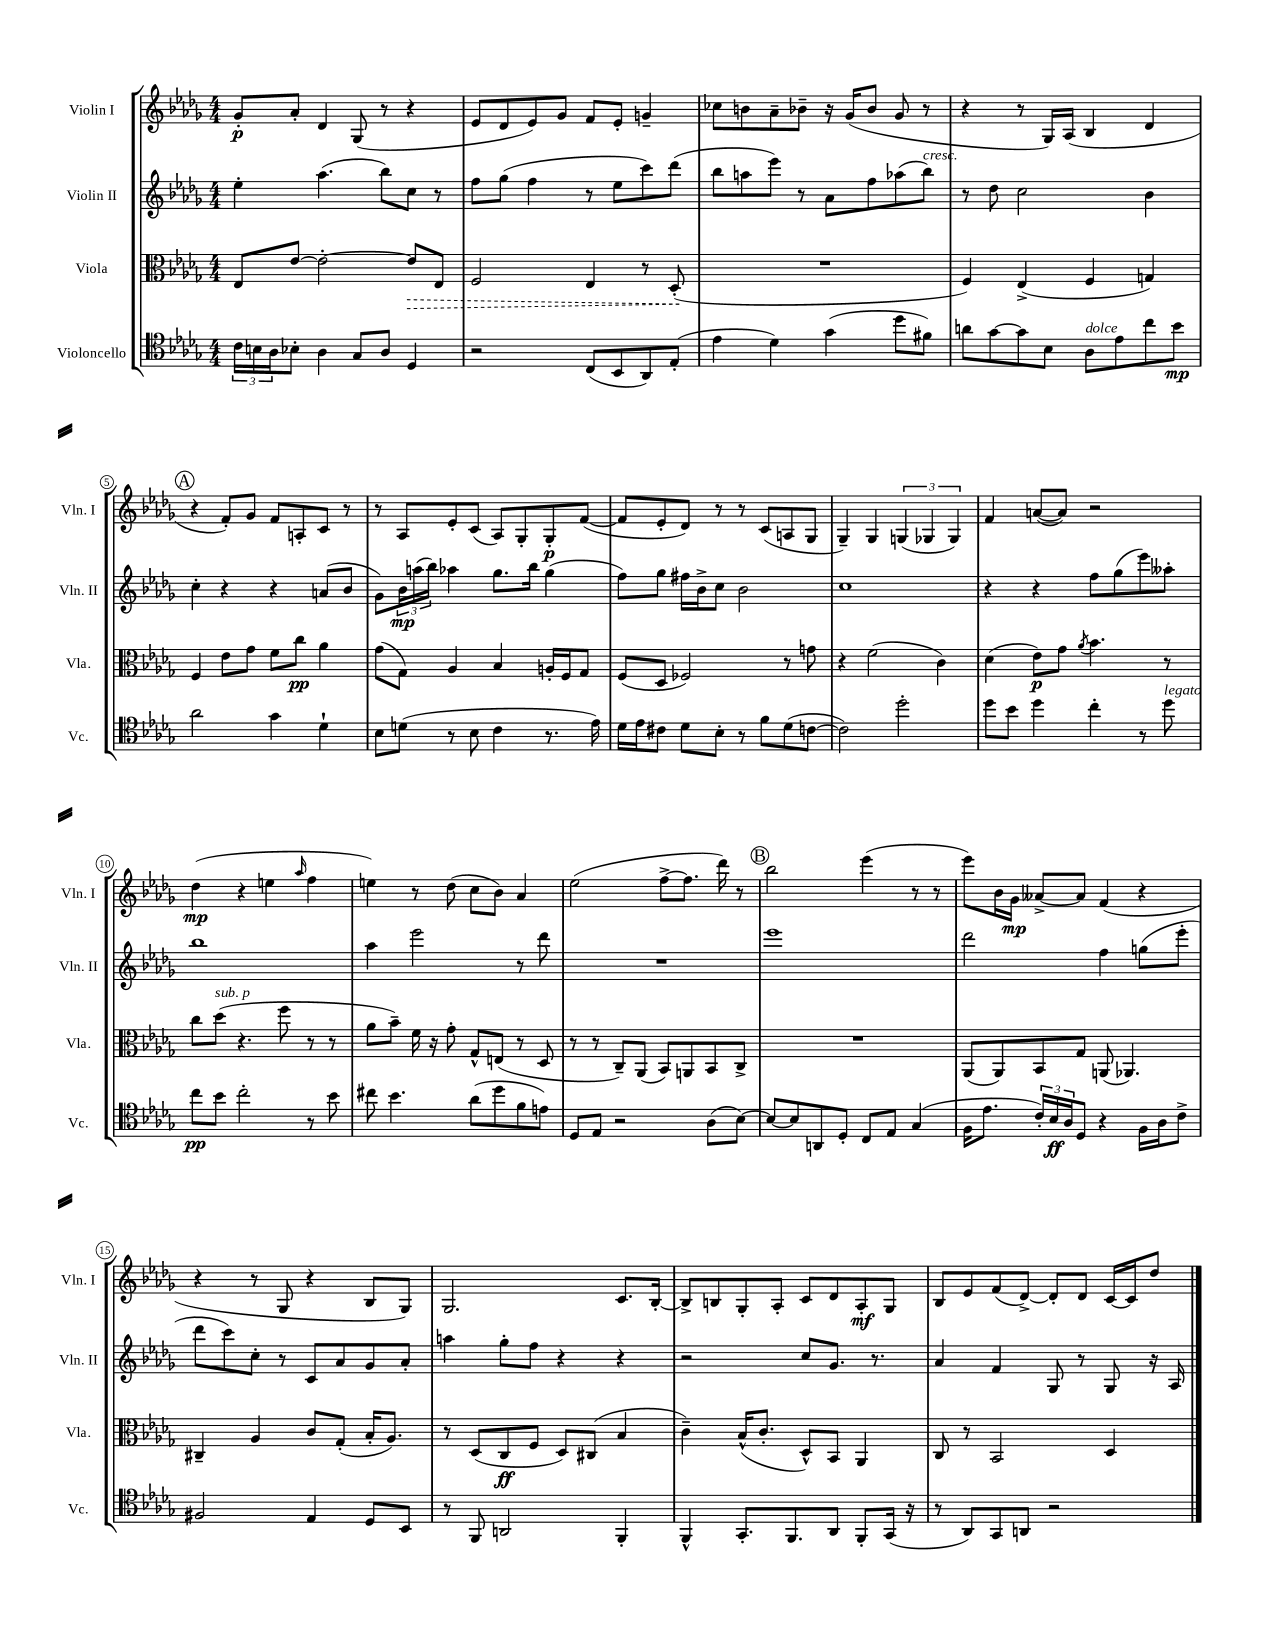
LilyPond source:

<<
\new StaffGroup <<
\new Staff = "s0" \with { instrumentName = "Violin I" shortInstrumentName = "Vln. I" } {
    \clef treble \key des \major \numericTimeSignature \time 4/4
    ges'8-.\p aes'8-. des'4 ges8( r8 r4 |
    ees'8 des'8 ees'8) ges'8 f'8 ees'8-. g'4-- |
    ces''8 b'8 aes'8-- bes'8-- r16 ges'16( bes'8 ges'8 r8 |
    r4 r8 ges16) aes16( bes4 des'4 |
    \mark \markup { \circle "A" } r4 f'8-.) ges'8 f'8 a8-. c'8 r8 |
    r8 aes8 ees'8-. c'8( aes8) ges8-. ges8-.\p f'8~( |
    f'8 ees'8-. des'8) r8 r8 c'8( a8 ges8 |
    ges4--) ges4 \tuplet 3/2 { g4( ges4 ges4) } |
    f'4 a'8~( a'8) r2 |
    des''4\mp( r4 e''4 \grace { aes''16 } f''4 |
    e''4) r8 des''8( c''8 bes'8) aes'4 |
    ees''2( f''8~-> f''8. des'''16) r8 |
    \mark \markup { \circle "B" } bes''2 ees'''4( r8 r8 |
    ees'''8) bes'16 ges'16\mp aeses'8~-> aeses'8 f'4( r4 |
    r4 r8 ges8 r4 bes8 ges8) |
    ges2. c'8. bes16~-. |
    bes8-> b8 ges8-. aes8-. c'8 des'8 aes8-.\mf ges8 |
    bes8 ees'8 f'8( des'8~->) des'8-. des'8 c'16~ c'16 des''8 \bar "|." |
}
\new Staff = "s1" \with { instrumentName = "Violin II" shortInstrumentName = "Vln. II" } {
    \clef treble \key des \major \numericTimeSignature \time 4/4
    ees''4-. aes''4.( bes''8) c''8 r8 |
    f''8 ges''8( f''4 r8 ees''8 c'''8) des'''8( |
    bes''8 a''8 ees'''8) r8 aes'8 f''8 aes''8( bes''8^\markup { \italic "cresc." }) |
    r8 des''8 c''2 bes'4 |
    \mark \markup { \circle "A" } c''4-. r4 r4 a'8( bes'8 |
    ges'8) \tuplet 3/2 { bes'16\mp a''16( bes''16) } aes''4 ges''8. bes''16 ges''4( |
    f''8) ges''8 fis''16 bes'16-> c''8 bes'2 |
    c''1 |
    r4 r4 f''8 ges''8( ees'''8) aeses''8-. |
    bes''1 |
    aes''4 ees'''2 r8 des'''8 |
    R1 |
    \mark \markup { \circle "B" } ees'''1 |
    des'''2 f''4 g''8( ees'''8-. |
    des'''8 c'''8) c''8-. r8 c'8 aes'8 ges'8 aes'8-. |
    a''4 ges''8-. f''8 r4 r4 |
    r2 c''8 ges'8. r8. |
    aes'4 f'4 ges8 r8 ges8 r16 aes16 \bar "|." |
}
\new Staff = "s2" \with { instrumentName = "Viola" shortInstrumentName = "Vla." } {
    \clef alto \key des \major \numericTimeSignature \time 4/4
    ees8 ees'8~ ees'2~-. \once \override Hairpin.style = #'dashed-line ees'8\> ees8 |
    f2 ees4 r8 des8-.\!( |
    R1 |
    f4) ees4->( f4 g4) |
    \mark \markup { \circle "A" } f4 ees'8 ges'8 f'8 c''8\pp aes'4 |
    ges'8( ges8) aes4 bes4 a16-. f16 ges8 |
    f8( des8 fes2) r8 g'8 |
    r4 f'2( c'4) |
    des'4( ees'8\p) ges'8 \acciaccatura { aes'8 } bes'4. r8 |
    c''8 des''8^\markup { \italic "sub. p" }( r4. f''8 r8 r8 |
    aes'8 bes'8--) f'16 r16 ges'8-. ges8-^ e8( r8 des8 |
    r8 r8 c8--) aes,8( bes,8) a,8 bes,8 c8-> |
    \mark \markup { \circle "B" } R1 |
    aes,8( aes,8) bes,8 ges8 a,8( aes,4.) |
    cis4-- aes4 c'8 ges8-.( bes16-. aes8.) |
    r8 des8( c8\ff f8 des8) cis8( bes4 |
    c'4--) bes16-^( c'8.-. des8-^) bes,8 aes,4 |
    c8 r8 bes,2 des4 \bar "|." |
}
\new Staff = "s3" \with { instrumentName = "Violoncello" shortInstrumentName = "Vc." } {
    \clef tenor \key des \major \numericTimeSignature \time 4/4
    \tuplet 3/2 { c'16 b16 aes16 } bes8-. aes4 ges8 aes8 des4 |
    r2 c8( bes,8 aes,8) ees8-.( |
    ees'4 des'4) ges'4( des''8 fis'8) |
    a'8 ges'8~ ges'8 bes8 aes8^\markup { \italic "dolce" } ees'8 c''8 bes'8\mp |
    \mark \markup { \circle "A" } aes'2 ges'4 des'4-! |
    bes8 d'8( r8 bes8 c'4 r8. ees'16) |
    des'16 ees'16 cis'8 des'8 bes8-. r8 f'8 des'8( c'8~ |
    c'2) des''2-. |
    des''8 bes'8 des''4 c''4-. r8 des''8^\markup { \italic "legato" } |
    c''8\pp bes'8 c''2-. r8 bes'8 |
    cis''8 bes'4. aes'8( des''8 f'8 e'8) |
    des8 ees8 r2 aes8( bes8~) |
    \mark \markup { \circle "B" } bes8~ bes8 a,8 des8-. c8 ees8 ges4( |
    f16 ees'8. \tuplet 3/2 { c'16-.) bes16\ff aes16 } des8 r4 f16 aes16 c'8-> |
    fis2 ees4 des8 bes,8 |
    r8 f,8 a,2 f,4-. |
    f,4-^ ges,8.-. f,8. aes,8 f,8-. ges,16( r16 |
    r8 aes,8) ges,8 a,8 r2 \bar "|." |
}
>>
>>
\layout { \context { \Score \override BarNumber.stencil = #(make-stencil-circler 0.1 0.3 ly:text-interface::print) } }
